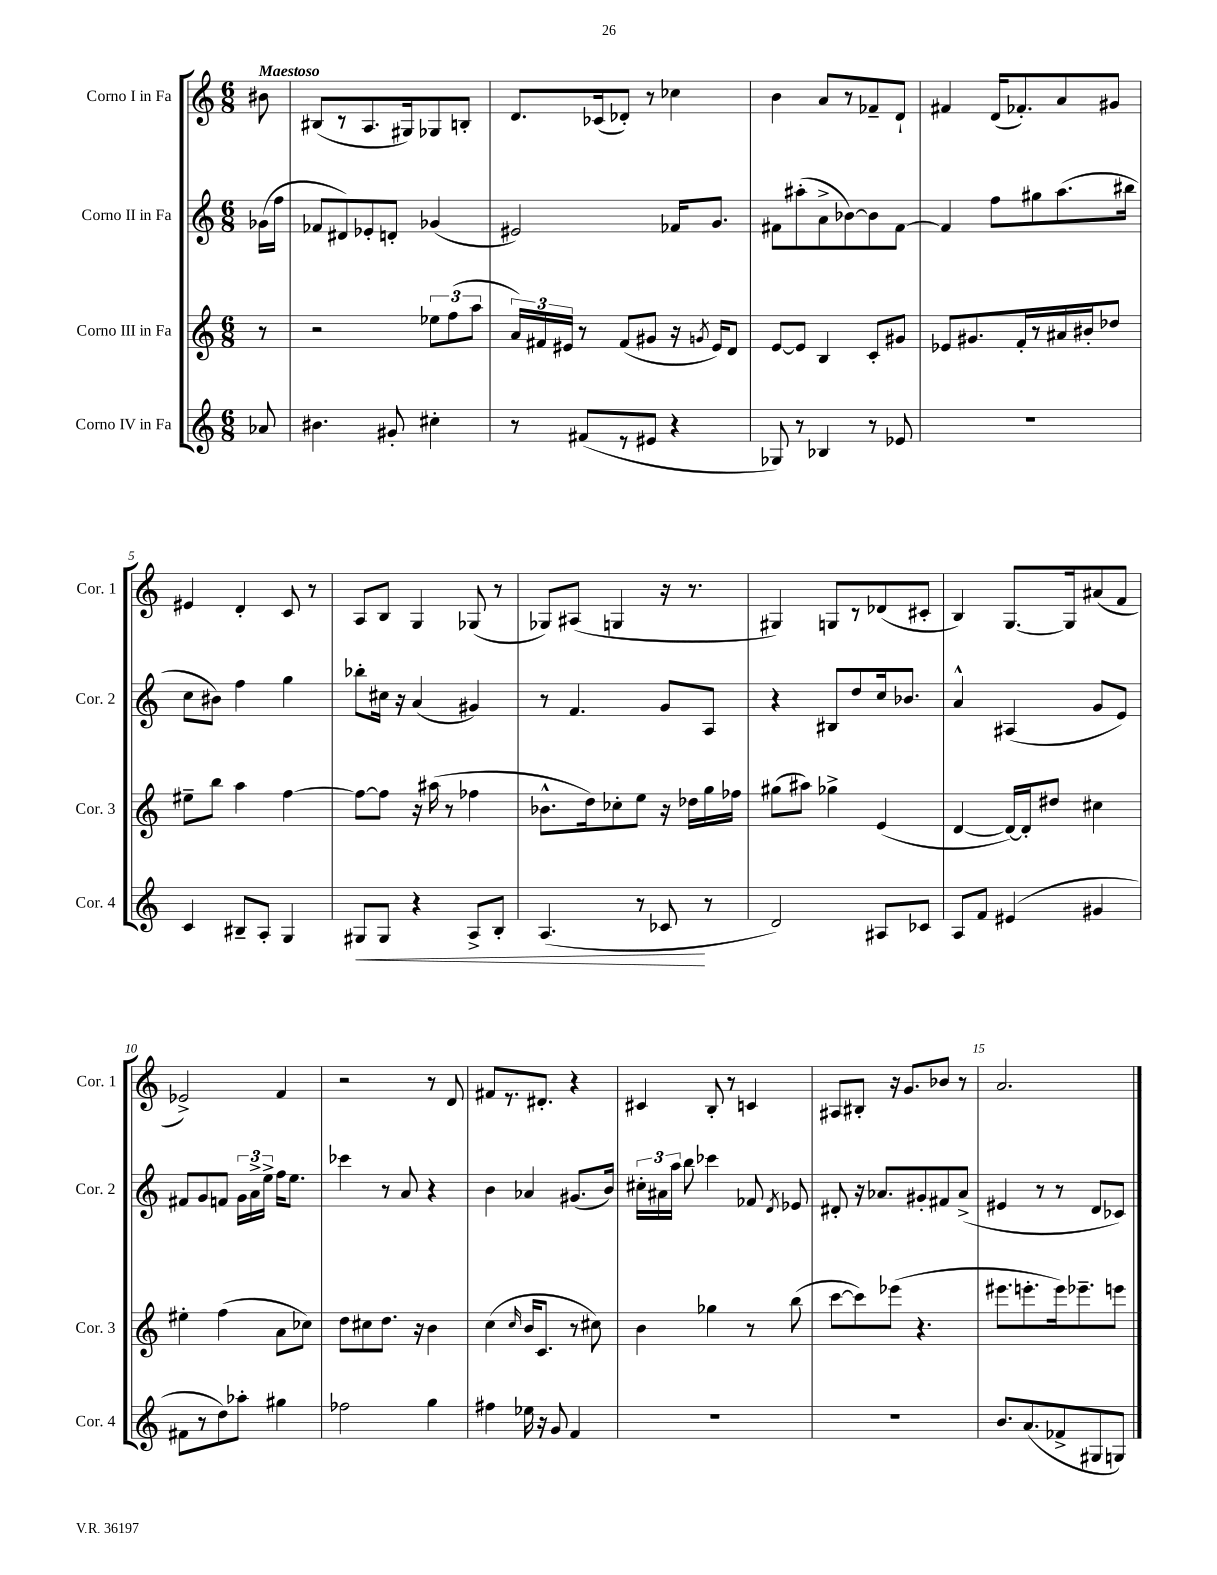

**kern	**kern	**kern	**kern
*staff4	*staff3	*staff2	*staff1
*clefG2	*clefG2	*clefG2	*clefG2
*k[]	*k[]	*k[]	*k[]
*M6/8	*M6/8	*M6/8	*M6/8
8a-/	8r	(16g-\LL	8b#\
.	.	16ff\JJ	.
=	=	=	=
4.b#\	2r	8f-/L	(8B#/L
.	.	8d#/)	8r
.	.	8e-'/	8.A/
8g#'/	.	8d'/J	.
.	.	.	16G#/k)
4cc#'\	12ee-\L	(4g-/	8G-/
.	(12ff\	.	.
.	.	.	8B'/J
.	12aa\J	.	.
=	=	=	=
8r	24a/LL)	2e#/)	8.d/L
.	24f#/	.	.
.	24e#/JJ	.	.
(8f#/L	8r	.	.
.	.	.	(16c-/k
8r	(8f#/L	.	8d-'/J)
8e#/J	8g#/J	.	8r
4r	16r	16f-/LK	4cc-\
.	8qg/	.	.
.	16e#/LK)	8.g/J	.
.	8d/J	.	.
=	=	=	=
8G-/)	[8e/L	8f#\L	4b\
8r	8e/]J	(8aa#'\	.
4B-/	4B/	8a^\	8a/L
.	.	[8b-\)	8r
8r	8c'/L	8b-\]	8f-~/
8e-/	8g#/J	[8f#\J	8d`/J
=	=	=	=
2.r	8e-/L	4f#/]	4f#/
.	8.g#/	.	.
.	.	8ff\L	(16d/LK
.	16f'/L	.	8.f-'/)
.	8r	8gg#\	.
.	16a#/	(8.aa\	8a/
.	16b#'/J	.	.
.	8dd-/J	.	8g#/J
.	.	16bb#\Jk	.
=	=	=	=
4c/	8ee#~\L	8cc\L	4e#/
.	8bb\J	8b#\J)	.
8B#~/L	4aa\	4ff\	4d'/
8A'/J	.	.	.
4G/	[4ff\	4gg\	8c/
.	.	.	8r
=	=	=	=
8G#/L	8ff\_L	8bb-'\L	8A/L
8G#/J	8ff\]J	16cc#\Jk	8B/J
.	.	16r	.
4r	16r	(4a/	4G/
.	(16aa#\	.	.
.	8r	.	.
8A^/L	4ff-\	4g#/)	(8G-/
8B'/J	.	.	8r
=	=	=	=
(4.A/	8.b-^^\L	8r	8G-/L)
.	.	4.f/	(8A#/J
.	16dd\k)	.	.
.	8cc-'\	.	4G/
8r	8ee\J	.	.
8c-/	16r	8g/L	16r
.	16dd-\LL	.	8.r
8r	16gg\	8A/J	.
.	16ff-\JJ	.	.
=	=	=	=
2d/)	(8gg#\L	4r	4G#/)
.	8aa#\J)	.	.
.	4gg-^\	8B#/L	8G/L
.	.	8dd/	8r
8A#/L	(4e/	16cc/k	(8d-/
.	.	8.b-/J	.
8c-/J	.	.	8c#'/J
=	=	=	=
8A/L	[4d/	4a^^/	4B/)
8f/J	.	.	.
(4e#/	16d/_LL)	(4A#/	[8.G/L
.	16d'/]J	.	.
.	8dd#/J	.	.
.	.	.	16G/]k
4g#/	4cc#\	8g/L	(8a#/
.	.	8e/J)	8f/J
=	=	=	=
8f#\L	4ee#'\	8f#/L	2e-^/)
8r	.	8g/	.
8dd\)	(4ff\	8f/J	.
8aa-'\J	.	24g\LL	.
.	.	24a^\	.
.	.	24ee^\JJ	.
4gg#\	8a\L	16ff\LK	4f/
.	.	8.ee\J	.
.	8cc-\J)	.	.
=	=	=	=
2ff-\	8dd\L	4ccc-\	2r
.	8cc#\	.	.
.	8.dd\J	8r	.
.	.	8a/	.
.	16r	.	.
4gg\	4b\	4r	8r
.	.	.	8d/
=	=	=	=
4ff#\	(4cc\	4b\	8f#/L
.	.	.	8.r
.	16qqcc/	.	.
16ee-\	16b/LK	4a-/	.
16r	8.c/J	.	8.d#'/J
8g/	.	.	.
4f/	8r	(8.g#/L	4r
.	8cc#\)	.	.
.	.	16b/Jk)	.
=	=	=	=
2.r	4b\	24cc#'\LL	4c#/
.	.	24a#\	.
.	.	24aa\JJ	.
.	.	8bb\	.
.	4gg-\	4ccc-\	8B'/
.	.	.	8r
.	8r	8f-/	4c/
.	.	8qd/	.
.	(8bb\	8e-/	.
=	=	=	=
2.r	[8ccc\L	8d#'/	8A#/L
.	8ccc\])	16r	8B#'/J
.	.	8.a-/L	.
.	(8eee-\J	.	16r
.	.	.	8.g/L
.	4.r	8g#'/	.
.	.	8f#/	8b-/J
.	.	(8a-^/J	8r
=	=	=	=
8.b/L	8.eee#\L	4e#/	2.a/
(8.a/	8.eee'\	.	.
.	.	8r	.
8f-^/	16eee\k)	8r	.
.	8.eee-~\	.	.
8G#/	.	8d/L	.
8G/J)	8eee\J	8c-/J)	.
==	==	==	==
*-	*-	*-	*-
